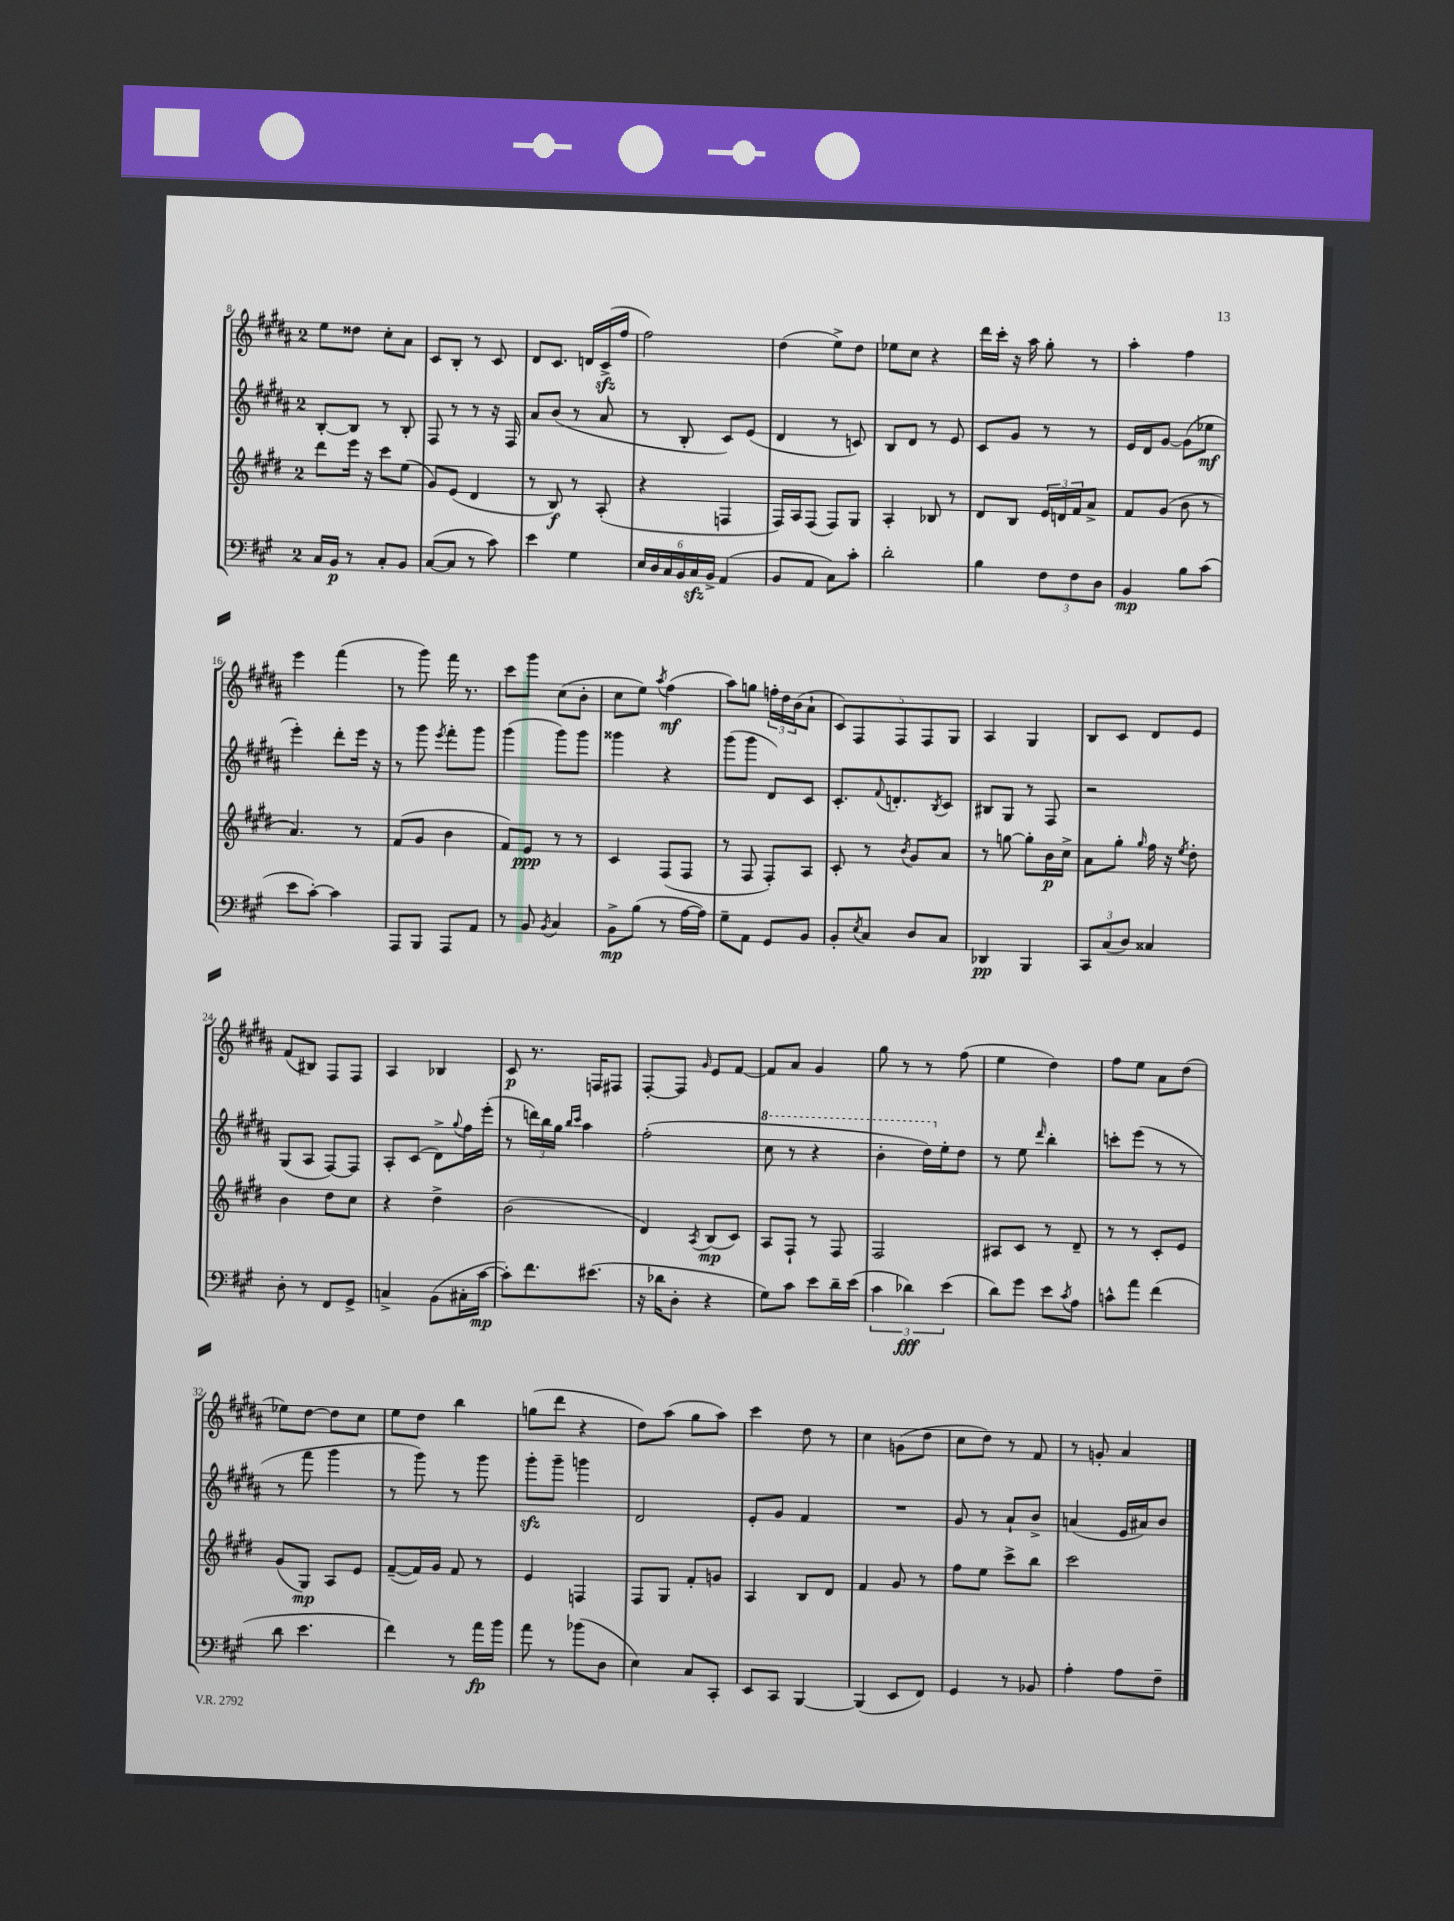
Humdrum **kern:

**kern	**dynam	**kern	**dynam	**kern	**dynam	**kern	**dynam
*part4	*part4	*part3	*part3	*part2	*part2	*part1	*part1
*staff4	*staff4	*staff3	*staff3	*staff2	*staff2	*staff1	*staff1
*clefF4	*	*clefG2	*	*clefG2	*	*clefG2	*
*k[f#c#g#]	*	*k[f#c#g#d#]	*	*k[f#c#g#d#a#]	*	*k[f#c#g#d#a#]	*
*M2/4	*	*M2/4	*	*M2/4	*	*M2/4	*
=8	=8	=8	=8	=8	=8	=8	=8
16C#/LL	.	8ddd#\L	.	[8B'/L	.	8ee\L	.
16BB/JJ	p	.	.	.	.	.	.
8r	.	16eee\Jk	.	8B/J]	.	8dd##X\J	.
.	.	16r	.	.	.	.	.
8C#'/L	.	8ccc#\L	.	8r	.	8cc#'\L	.
8BB/J	.	(8ee\J	.	8B'/	.	8a#\J	.
=9	=9	=9	=9	=9	=9	=9	=9
([8C#/L	.	8g#/L)	.	8F#/	.	8c#/L	.
8C#/J]	.	(8e/J	.	8r	.	8B'/J	.
8r	.	4d#/	.	8r	.	8r	.
8c#\)	.	.	.	16r	.	8c#/	.
.	.	.	.	16F#/	.	.	.
=10	=10	=10	=10	=10	=10	=10	=10
4e\	.	8r	.	8a#/L	.	8d#/L	.
.	.	8B/)	f	(8b/J	.	8.c#/J	.
4G#\	.	8r	.	8r	.	.	.
.	.	.	.	.	.	16dn/LL	.
.	.	(8A'/	.	8a#/	.	(16c#zz^/	.
.	.	.	.	.	.	16ff#/JJ	.
=11	=11	=11	=11	=11	=11	=11	=11
24E/LL	.	4r	.	8r	.	2ff#\)	.
24D/	.	.	.	.	.	.	.
24C#/	.	.	.	.	.	.	.
24BB/	.	.	.	8B'/	.	.	.
24C#zz/	.	.	.	.	.	.	.
24BB^/JJ	.	.	.	.	.	.	.
(4AA/	.	4Fn/	.	8c#/L)	.	.	.
.	.	.	.	(8e/J	.	.	.
=12	=12	=12	=12	=12	=12	=12	=12
8BB/L	.	16F#/LL)	.	4d#/	.	(4dd#\	.
.	.	16A/J	.	.	.	.	.
8AA/J	.	(8F#/J	.	.	.	.	.
8C#\L)	.	8F#/L)	.	8r	.	8ee^\L)	.
8c#'\J	.	8G#/J	.	8cn/)	.	8dd#\J	.
=13	=13	=13	=13	=13	=13	=13	=13
2d'\	.	4A'/	.	8B/L	.	8ee-X\L	.
.	.	.	.	8d#/J	.	8cc#\J	.
.	.	8B-X/	.	8r	.	4r	.
.	.	8r	.	8e/	.	.	.
=14	=14	=14	=14	=14	=14	=14	=14
4B\	.	8d#/L	.	8c#/L	.	16ddd#\LL	.
.	.	.	.	.	.	16ccc#'\JJ	.
.	.	8B/J	.	8g#/J	.	16r	.
.	.	.	.	.	.	16aa#\	.
12F#\L	.	24e/LL	.	8r	.	8gg#'\	.
.	.	24dn/	.	.	.	.	.
12F#\	.	24f#/J	.	.	.	.	.
.	.	8a^/J	.	8r	.	8r	.
12D\J	.	.	.	.	.	.	.
=15	=15	=15	=15	=15	=15	=15	=15
4BB/	mp	8f#/L	.	16e/LL	.	4aa#'\	.
.	.	.	.	16d#/J	.	.	.
.	.	(8g#/J	.	[8g#/J	.	.	.
8B\L	.	8b\	.	(8g#\L]	.	4ff#\	.
(8c#\J	.	8r	.	8ee-X\J	mf	.	.
!!LO:LB:g=z
=16	=16	=16	=16	=16	=16	=16	=16
8e\L	.	4.a/)	.	4eee'\)	.	4eee\	.
[8c#'\J)	.	.	.	.	.	.	.
4c#\]	.	.	.	8ddd#'\L	.	(4fff#\	.
.	.	8r	.	16eee\Jk	.	.	.
.	.	.	.	16r	.	.	.
=17	=17	=17	=17	=17	=17	=17	=17
8AAA/L	.	(8f#/L	.	8r	.	8r	.
8BBB/J	.	8g#/J	.	8ggg#\	.	8ggg#\)	.
.	.	.	.	8qeee/	.	.	.
8AAA/L	.	4b\	.	8fff#'\L	.	16fff#\	.
.	.	.	.	.	.	8.r	.
8AA/J	.	.	.	8ggg#\J	.	.	.
=18	=18	=18	=18	=18	=18	=18	=18
8r	.	8f#/L)	.	(4ggg#\	.	8ccc#\L	.
8BB/	.	8e/J	ppp	.	.	8ggg#\J	.
8qBB/	.	.	.	.	.	.	.
4C#/	.	8r	.	8ggg#\L)	.	(8cc#\L	.
.	.	8r	.	8ggg#\J	.	8b'\J	.
=19	=19	=19	=19	=19	=19	=19	=19
8BB^\L	mp	4c#/	.	4ggg##X\	.	8cc#\L	.
(8B\J	.	.	.	.	.	8ee\J)	.
.	.	.	.	.	.	8qaa#/	.
8r	.	(8F#/L	.	4r	.	(4ff#\	mf
[16A\LL	.	8F#/J	.	.	.	.	.
16A\JJ])	.	.	.	.	.	.	.
=20	=20	=20	=20	=20	=20	=20	=20
8G#~\L	.	8r	.	(8ggg#\L	.	8aa#\L)	.
8AA\J	.	8F#/	.	8ggg#\J	.	8ggn\J	.
8GG#/L	.	8F#'/L)	.	8d#/L)	.	24ffn'\LL	.
.	.	.	.	.	.	24dd#\	.
.	.	.	.	.	.	(24b\J	.
8BB/J	.	8A/J	.	8c#/J	.	8a#`\J	.
=21	=21	=21	=21	=21	=21	=21	=21
8BB'/L	.	8c#'/	.	8.c#'/L	.	10c#/L)	.
.	.	.	.	.	.	10F#/	.
8qE/	.	.	.	.	.	.	.
8C#/J	.	8r	.	.	.	.	.
.	.	.	.	8qqf#/	.	.	.
.	.	.	.	8.dn'/	.	.	.
.	.	.	.	.	.	10F#/	.
.	.	8qb/	.	.	.	.	.
8D/L	.	8g#/L	.	.	.	.	.
.	.	.	.	.	.	10F#/	.
.	.	.	.	8qB/	.	.	.
8C#/J	.	8a/J	.	8c#/J	.	.	.
.	.	.	.	.	.	10G#/J	.
=22	=22	=22	=22	=22	=22	=22	=22
4DD-X/	pp	8r	.	8B#X/L	.	4A#/	.
.	.	[8ggn\	.	8G#/J	.	.	.
4BBB/	.	8gg'\L]	.	8r	.	4G#/	.
.	.	16b\L	p	8F#/	.	.	.
.	.	16cc#^\JJ	.	.	.	.	.
=23	=23	=23	=23	=23	=23	=23	=23
12CC#/L	.	8a\L	.	2r	.	8B/L	.
(12C#/	.	.	.	.	.	.	.
.	.	8gg#'\J	.	.	.	8c#/J	.
12D/J)	.	.	.	.	.	.	.
.	.	16qqgg#/	.	.	.	.	.
4C##X/	.	16ff#\	.	.	.	8d#/L	.
.	.	16r	.	.	.	.	.
.	.	8qee/	.	.	.	.	.
.	.	8dd#'\	.	.	.	8e/J	.
!!LO:LB:g=z
=24	=24	=24	=24	=24	=24	=24	=24
8D'\	.	4b\	.	(8G#/L	.	(8f#/L	.
8r	.	.	.	8A#/J	.	8B#X/J)	.
8FF#/L	.	8dd#\L	.	[8F#/L)	.	8F#/L	.
8GG#^/J	.	8cc#\J	.	8F#/J]	.	8F#/J	.
=25	=25	=25	=25	=25	=25	=25	=25
4Cn^/	.	4r	.	8A#'/L	.	4A#/	.
.	.	.	.	(8c#/J	.	.	.
(8BB\L	.	4dd#^\	.	8d#^\L)	.	4B-X/	.
.	.	.	.	8qqgg#/	.	.	.
16C#X'\L	.	.	.	16ff#\L	.	.	.
[16c#\JJ	mp	.	.	(16eee'\JJ	.	.	.
=26	=26	=26	=26	=26	=26	=26	=26
8c#'\L])	.	(2b\	.	8r	.	8c#/	p
8.f#\	.	.	.	24dddn\LL)	.	8.r	.
.	.	.	.	24bb\	.	.	.
.	.	.	.	24gg#\JJ	.	.	.
.	.	.	.	16qqbb/LL	.	.	.
.	.	.	.	16qqccc#/JJ	.	.	.
.	.	.	.	4aa#\	.	.	.
(8.e#X\J	.	.	.	.	.	16Fn/KL	.
.	.	.	.	.	.	8F#X/J	.
=27	=27	=27	=27	=27	=27	=27	=27
16r	.	4d#/)	.	(2ff#'\	.	[8F#'/L	.
16d-X\KL	.	.	.	.	.	.	.
8D'\J	.	.	.	.	.	8F#/J]	.
.	.	8qA/	.	.	.	16qqg#/	.
4r	.	(8B/L	mp	.	.	8e/L	.
.	.	8c#/J)	.	.	.	[8f#/J	.
=28	=28	=28	=28	=28	=28	=28	=28
*	*	*	*	*8va	*	*	*
8G#\L)	.	8A/L	.	8ccc#\	.	8f#/L]	.
8c#\J	.	8F#`/J	.	8r	.	8a#/J	.
8e\L	.	8r	.	4r	.	4g#/	.
16d~\L	.	8F#/	.	.	.	.	.
(16e\JJ	.	.	.	.	.	.	.
=29	=29	=29	=29	=29	=29	=29	=29
6c#\	.	2F#/	.	4bb'\	.	8gg#\	.
.	.	.	.	.	.	8r	.
6d-X\)	fff	.	.	.	.	.	.
.	.	.	.	16ddd#\LL)	.	8r	.
*	*	*	*	*X8va	*	*	*
.	.	.	.	16ee'\J	.	.	.
(6e\	.	.	.	.	.	.	.
.	.	.	.	8dd#\J	.	(8ff#\	.
=30	=30	=30	=30	=30	=30	=30	=30
8d\L)	.	8A#X/L	.	8r	.	4ee\	.
8g#\J	.	8c#/J	.	8ee\	.	.	.
.	.	.	.	16qqddd#/	.	.	.
8e\L	.	8r	.	4bb'\	.	4dd#\)	.
8qc#/	.	.	.	.	.	.	.
8A\J	.	8d#~/	.	.	.	.	.
=31	=31	=31	=31	=31	=31	=31	=31
8cn^^\L	.	8r	.	8cccn'\L	.	8ff#\L	.
8a\J	.	8r	.	(8eee\J	.	8ee\J	.
(4f#\	.	8c#'/L	.	8r	.	8a#\L	.
.	.	8e/J	.	8r	.	(8dd#\J	.
!!LO:LB:g=z
=32	=32	=32	=32	=32	=32	=32	=32
8d\	.	(8g#/L	.	8r	.	8ee-X\L)	.
4.e\	.	8G#/J)	mp	8fff#\	.	[8dd#\J	.
.	.	8A/L	.	4ggg#\	.	8dd#\L]	.
.	.	8e/J	.	.	.	8cc#\J	.
=33	=33	=33	=33	=33	=33	=33	=33
4f#\)	.	([8f#~/L	.	8r	.	8ee\L	.
.	.	16f#/L])	.	8ggg#\)	.	8dd#\J	.
.	.	16g#/JJ	.	.	.	.	.
8r	.	8f#/	.	8r	.	4bb\	.
16a\LL	fp	8r	.	8ggg#\	.	.	.
16b\JJ	.	.	.	.	.	.	.
=34	=34	=34	=34	=34	=34	=34	=34
8a\	.	4e/	.	8ggg#zz'\L	.	(8ggn\L	.
8r	.	.	.	8ggg#~\J	.	8ddd#\J	.
(8b-X\L	.	4Fn/	.	4gggn\	.	4r	.
8D\J	.	.	.	.	.	.	.
=35	=35	=35	=35	=35	=35	=35	=35
4E\)	.	8F#/L	.	2d#/	.	8dd#\L)	.
.	.	8G#/J	.	.	.	(8aa#\J	.
8C#/L	.	8f#'/L	.	.	.	8gg#\L	.
8CC#'/J	.	8gn/J	.	.	.	8aa#\J)	.
=36	=36	=36	=36	=36	=36	=36	=36
8EE/L	.	4A/	.	8e'/L	.	4ccc#\	.
8CC#/J	.	.	.	8g#/J	.	.	.
[4BBB/	.	8B/L	.	4f#/	.	8dd#\	.
.	.	8d#/J	.	.	.	8r	.
=37	=37	=37	=37	=37	=37	=37	=37
(4BBB/]	.	4f#/	.	2r	.	4cc#\	.
8EE/L	.	8g#/	.	.	.	(8gn\L	.
8FF#/J)	.	8r	.	.	.	8dd#\J	.
=38	=38	=38	=38	=38	=38	=38	=38
4GG#/	.	8ff#\L	.	8g#/	.	8cc#\L	.
.	.	8ee\J	.	8r	.	8dd#\J)	.
8r	.	8ccc#^\L	.	8a#`/L	.	8r	.
8BB-X/	.	8bb\J	.	8b^/J	.	8f#/	.
=39	=39	=39	=39	=39	=39	=39	=39
4A'\	.	2ccc#\	.	(4an/	.	8r	.
.	.	.	.	.	.	8gn'/	.
8A\L	.	.	.	16e/LL	.	4a#/	.
.	.	.	.	16a#X/J)	.	.	.
8F#~\J	.	.	.	8b/J	.	.	.
==	==	==	==	==	==	==	==
*-	*-	*-	*-	*-	*-	*-	*-
